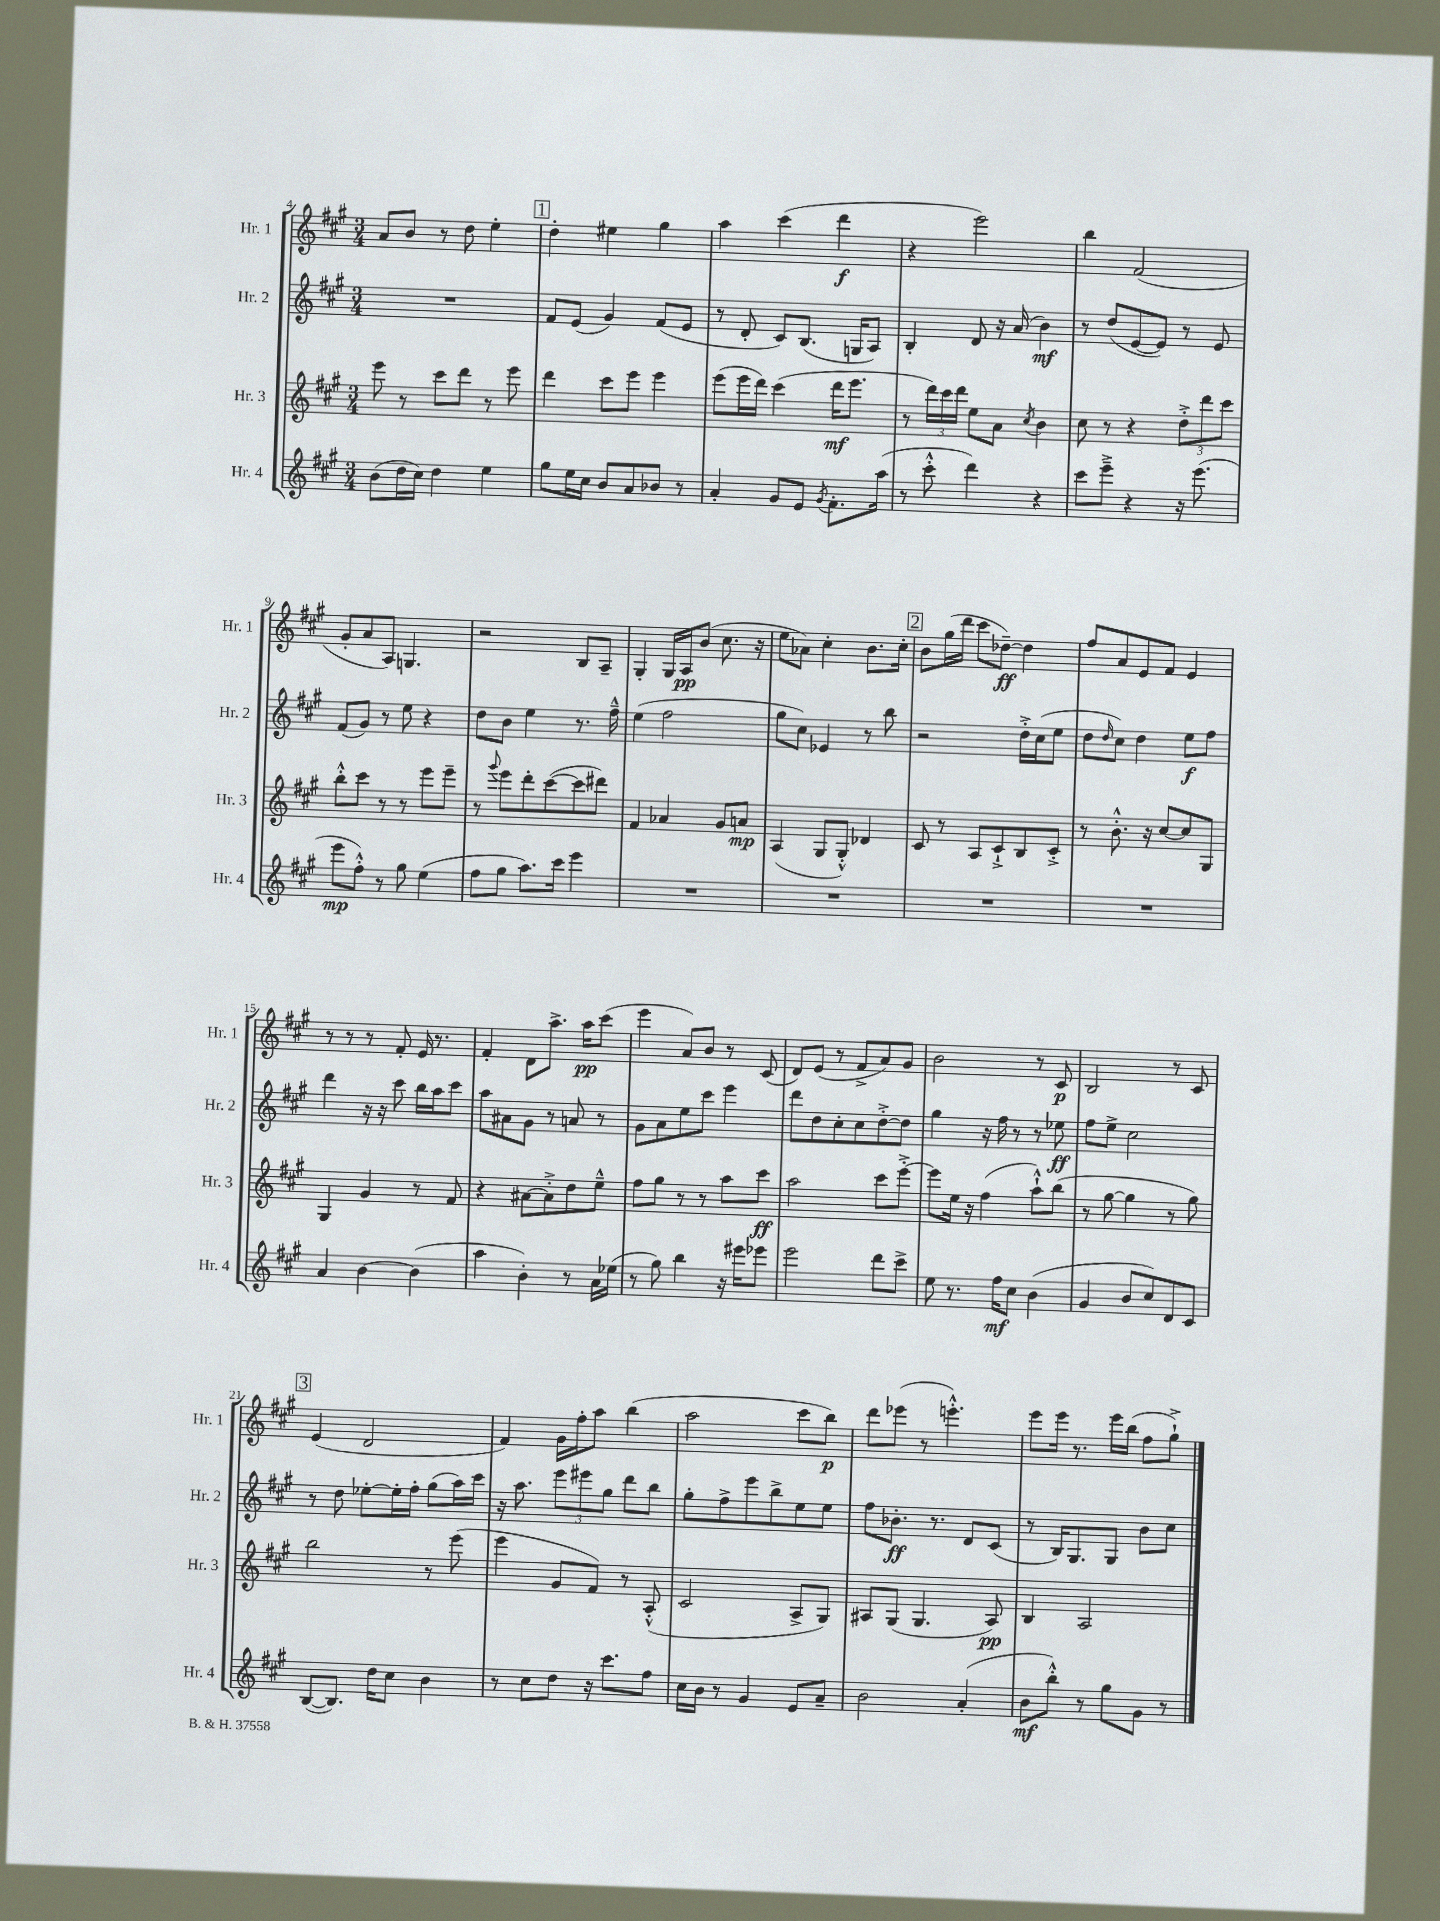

**kern	**kern	**kern	**kern
*staff4	*staff3	*staff2	*staff1
*clefG2	*clefG2	*clefG2	*clefG2
*k[f#c#g#]	*k[f#c#g#]	*k[f#c#g#]	*k[f#c#g#]
*M3/4	*M3/4	*M3/4	*M3/4
(8b	8eee	2.r	8a
16dd	8r	.	8b
16cc#)	.	.	.
4dd	8ccc#	.	8r
.	8ddd	.	8dd
4ee	8r	.	4ee'
.	8eee	.	.
=	=	=	=
8gg#	4ddd	8f#	4dd'
16ee	.	(8e	.
16cc#	.	.	.
8b	8ccc#	4g#)	4ee#
8a	8eee	.	.
8b-	4eee	(8f#	4gg#
8r	.	8e	.
=	=	=	=
4a'	(8eee	8r	4aa
.	16eee	8d'	.
.	16ddd)	.	.
8g#	(4ccc#	8c#)	(4ccc#
8e	.	(8.B	.
8qg#	.	.	.
8.f#'	16ddd	.	4ddd
.	8.eee	16G	.
.	.	8A)	.
(16aa	.	.	.
=	=	=	=
8r	8r	4B'	4r
8ccc#'^^	24ddd)	.	.
.	24ccc#	.	.
.	24ddd	.	.
4ddd)	8ee	8d	2eee)
.	8a	16r	.
.	.	(16a	.
.	8qcc#	.	.
4r	4b	4b)	.
=	=	=	=
8ccc#	8cc#	8r	4bb
8eee~^	8r	(8dd	.
4r	4r	[8e	(2f#
.	.	8e])	.
16r	12dd'^	8r	.
(8.eee	.	.	.
.	12ddd	.	.
.	.	8e	.
.	12ccc#	.	.
=	=	=	=
8eee	8bb'^^	(8f#	8g#'
8ff#'^^)	8ccc#	8g#)	8a
8r	8r	8r	8A)
8gg#	8r	8ee	4.G
(4ee	8eee	4r	.
.	8eee~	.	.
=	=	=	=
8ff#	8r	8dd	2r
.	8qqggg#	.	.
8gg#	8eee	8b	.
8.aa)	8ddd'	4ee	.
.	([8ccc#	.	.
16ccc#	.	.	.
4eee	8ccc#]	8.r	8B
.	8ddd#)	.	8A~
.	.	16ff#~^^	.
=	=	=	=
2.r	4f#	(4ee	4G#'
.	4a-	2ff#	16G#
.	.	.	16A
.	.	.	(8b
.	8g#	.	8.cc#
.	8a	.	.
.	.	.	16r
=	=	=	=
2.r	(4A	8gg#	8ee
.	.	8cc#)	8a-)
.	8G#	4e-	4cc#'
.	8G#'^^)	.	.
.	4d-	8r	8.b
.	.	8bb	.
.	.	.	16cc#'
=	=	=	=
2.r	8c#	2r	8b
.	8r	.	(16gg#
.	.	.	16ddd
.	8A	.	8ccc#
.	8c#`^	.	[8dd-~)
.	8B	16dd'^	4dd-]
.	.	(16cc#	.
.	8c#'^	8ee	.
=	=	=	=
2.r	8r	8dd	8ff#
.	.	16qqdd	.
.	8.b'^^	8cc#)	8a
.	.	4dd	8e
.	16r	.	.
.	[8cc#	.	8f#
.	8cc#]	8ee	4e
.	8G#	8ff#	.
=	=	=	=
4a	4G#	4ddd	8r
.	.	.	8r
[4b	4g#	16r	8r
.	.	16r	.
.	.	8ccc#	8f#'
(4b]	8r	16bb	16e
.	.	16aa	8.r
.	8f#	8ccc#	.
=	=	=	=
4aa	4r	8aa	4f#'
.	.	8a#	.
4b')	[8a#	8g#	8d
.	8a#'^]	8r	8.aa^
8r	8dd	8a	.
.	.	.	16aa
16a	8ee~^^	8r	(8ccc#
(16ee-	.	.	.
=	=	=	=
8r	8ff#	8g#	4eee
8gg#)	8gg#	8a	.
4bb	8r	8ee	8a)
.	8r	8ccc#	8b
16r	8aa	4eee	8r
16eee#	.	.	.
8eee-	8ccc#	.	(8c#
=	=	=	=
2eee	2aa	8ddd	8d)
.	.	8dd	(8e
.	.	8cc#'	8r
.	.	8cc#	8f#^
8ddd	8ccc#	[8dd'^	8a)
8ccc#^	[8eee'^	8dd]	8g#
=	=	=	=
8ee	8eee]	4gg#	2b
8.r	16ee	.	.
.	16r	.	.
.	(4ff#	16r	.
16ff#	.	16ff#	.
8cc#	.	8r	.
(4b	8aa`^^)	8r	8r
.	(8bb	8ee-	8c#
=	=	=	=
4g#	8r	8ff#	2B
.	[8gg#	8ee^	.
8b	4gg#]	2cc#	.
8cc#)	.	.	.
8d	8r	.	8r
8c#	8gg#)	.	8c#
=	=	=	=
([8B	2bb	8r	(4e
8.B])	.	8dd	.
.	.	[8ee-'	2d
16dd	.	.	.
8cc#	.	16ee-']	.
.	.	16ff#'	.
4b	8r	(8gg#	.
.	(8eee	16aa)	.
.	.	16ccc#	.
=	=	=	=
8r	4eee	16r	4f#)
.	.	8.aa	.
8cc#	.	.	.
8dd	8g#	12eee	16g#
.	.	.	16ff#'
.	.	12eee#	.
16r	8f#)	.	8aa
.	.	12gg#	.
8.ccc#	.	.	.
.	8r	8ddd	(4bb
8ff#	(8A'^^	8bb	.
=	=	=	=
16cc#	2c#	8gg#'	2aa
16b	.	.	.
8r	.	8ff#^	.
4g#	.	8eee	.
.	.	8bb^	.
8e	8A^	8ee	8ccc#
8a~	8G#)	8ee	8bb)
=	=	=	=
2b	8A#	8ff#	8ddd
.	(8G#	8.b-'	(8eee-
.	4.G#	.	8r
.	.	8.r	.
.	.	.	4.eee'^^)
(4a'	.	8d	.
.	8A#)	(8c#	.
=	=	=	=
8b	4B	8r	8eee
8bb'^^)	.	16B)	16eee
.	.	8.G#	8.r
8r	2A	.	.
8gg#	.	8G#	16eee
.	.	.	(16bb
8g#	.	8b	8ff#
8r	.	8cc#	8gg#`^)
==	==	==	==
*-	*-	*-	*-
